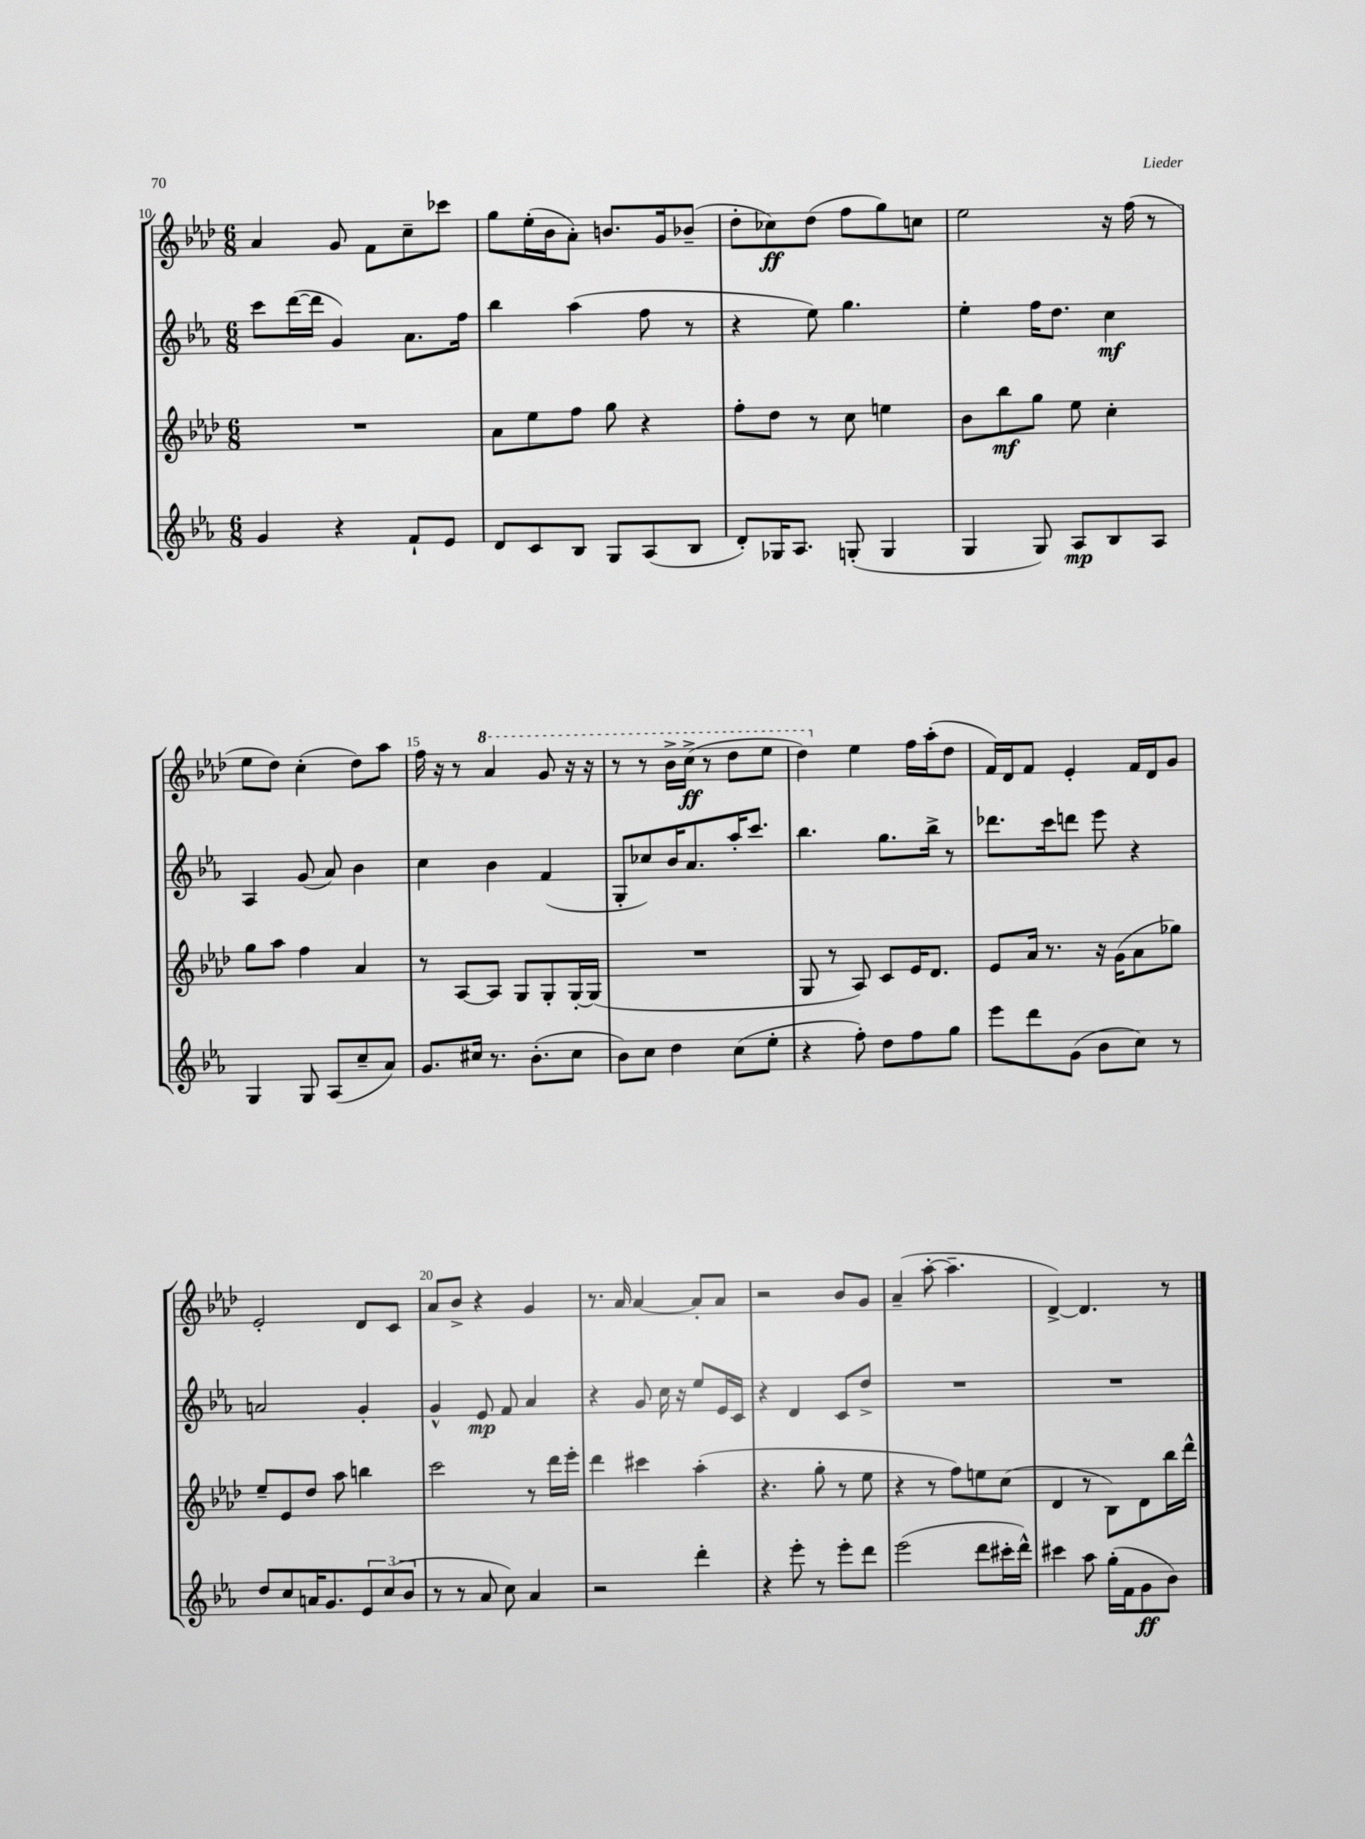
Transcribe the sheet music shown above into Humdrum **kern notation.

**kern	**kern	**kern	**kern
*staff4	*staff3	*staff2	*staff1
*clefG2	*clefG2	*clefG2	*clefG2
*k[b-e-a-]	*k[b-e-a-d-]	*k[b-e-a-]	*k[b-e-a-d-]
*M6/8	*M6/8	*M6/8	*M6/8
4g/	2.r	8ccc\L	4a-/
.	.	([16ddd\L	.
.	.	16ddd\]JJ	.
4r	.	4g/)	8g/
.	.	.	8f\L
8f`/L	.	8.a-\L	8cc~\
8e-/J	.	.	8ccc-\J
.	.	16ff\Jk	.
=	=	=	=
8d/L	8a-\L	4bb-\	8gg\L
8c/	8ee-\	.	(16ee-'\L
.	.	.	16b-\J
8B-/J	8ff\J	(4aa-\	8a-'\J)
8G/L	8gg\	.	8.b/L
(8A-/	4r	8ff\	.
.	.	.	16g/k
8B-/J	.	8r	(8b-~/J
=	=	=	=
8d'/L)	8ff'\L	4r	8dd-'\L
16G-/K	8dd-\J	.	8cc-\)
8.A-/J	.	.	.
.	8r	8ee-\)	(8dd-\J
(8G'/	8cc\	4.gg\	8ff\L
4G/	4ee\	.	8gg\)
.	.	.	8cc\J
=	=	=	=
4G/	8b-\L	4ee-'\	2ee-\
.	8bb-\	.	.
8G/)	8gg\J	16ff\LK	.
.	.	8.dd\J	.
8A-/L	8ee-\	.	.
8B-/	4cc'\	4cc\	16r
.	.	.	(16ff\
8A-/J	.	.	8r
=	=	=	=
4G/	8gg\L	4A-/	8ee-\L
.	8aa-\J	.	8dd-\J)
8G/	4ff\	(8g/	(4cc'\
(8A-/L	.	8a-/)	.
8cc~/	4a-/	4b-\	8dd-\L)
8a-/J)	.	.	8aa-\J
=	=	=	=
8.g/L	8r	4cc\	16ff\
.	.	.	16r
.	[8A-/L	.	8r
16cc#/Jk	.	.	.
8.r	8A-/]J	4b-\	4aa-/
.	8G/L	.	.
(8.b-'\L	.	.	.
.	8G'/	(4f/	8gg/
8cc#\J	[16G'/L	.	16r
.	(16G/]JJ	.	16r
=	=	=	=
8b-\L)	2.r	8G'/L	8r
8cc\J	.	8cc-/)	8r
4dd\	.	16b-/K	16bb-^\LL
.	.	8.a-/	(16ccc^\JJ
.	.	.	8r
(8cc\L	.	16aa-'/K	8ddd-\L
.	.	8.ccc/J	.
8ee-'\J	.	.	8eee-\J
=	=	=	=
4r	8G/	4.bb-\	4ddd-\)
.	8r	.	.
8ff'\)	8A-/)	.	4ee-\
8dd\L	8c/L	8.gg\L	.
8ff\	16e-/K	.	16ff\LL
.	8.d-/J	16bb-^\Jk	(16aa-'\J
8gg\J	.	8r	8dd-\J
=	=	=	=
8eee-\L	8e-/L	8.ddd-\L	16f/LL)
.	.	.	16d-/J
8ddd\	16a-/Jk	.	8f/J
.	8.r	16ccc\k	.
(8g\J	.	8ddd\J	4e-'/
8b-\L	16r	8eee-\	.
.	(16g\LK	.	.
8cc\J)	8a-\	4r	16f/LL
.	.	.	16d-/J
8r	8gg-\J)	.	8g/J
=	=	=	=
8dd/L	8ee-~/L	2a/	2e-'/
8cc/	8e-/	.	.
16a/K	8dd-/J	.	.
8.g/	.	.	.
.	8aa-\	.	.
12e-/	4bb\	4g'/	8d-/L
(12cc/	.	.	.
.	.	.	8c/J
12b-/J	.	.	.
=	=	=	=
8r	2ccc\	4g^^/	8a-/L
8r	.	.	8b-^/J
8a-/	.	8e-/	4r
8cc\)	.	8f/	.
4a-/	8r	4a-/	4g/
.	16ddd-\LL	.	.
.	16eee-'\JJ	.	.
=	=	=	=
2r	4ddd-\	4r	8.r
.	.	.	16a-/
.	4ccc#\	8g/	[4a-/
.	.	16cc\	.
.	.	16r	.
4ddd'\	(4aa-'\	8ee-/L	8a-'/]L
.	.	16e-/L	8a-/J
.	.	16c/JJ	.
=	=	=	=
4r	4.r	4r	2r
8eee-'\	.	4d/	.
8r	8gg'\	.	.
8eee-'\L	8r	8c/L	8b-/L
8ddd\J	8ee-\	8dd^/J	8g/J
=	=	=	=
(2eee-\	4r	2.r	(4a-~/
.	8r	.	[8aa-'\
.	8ff\L)	.	4.aa-~\]
8ddd\L	8ee\	.	.
16ccc#'\L	(8cc\J	.	.
16ddd^^\JJ)	.	.	.
=	=	=	=
4ccc#\	4d-/	2.r	[4d-^/)
8aa-\	8r	.	4.d-/]
(16gg'\LL	8B-\L)	.	.
16f\J	.	.	.
8g\	8d-\	.	.
8b-\J)	16bb-\L	.	8r
.	16ddd-^^\JJ	.	.
==	==	==	==
*-	*-	*-	*-
